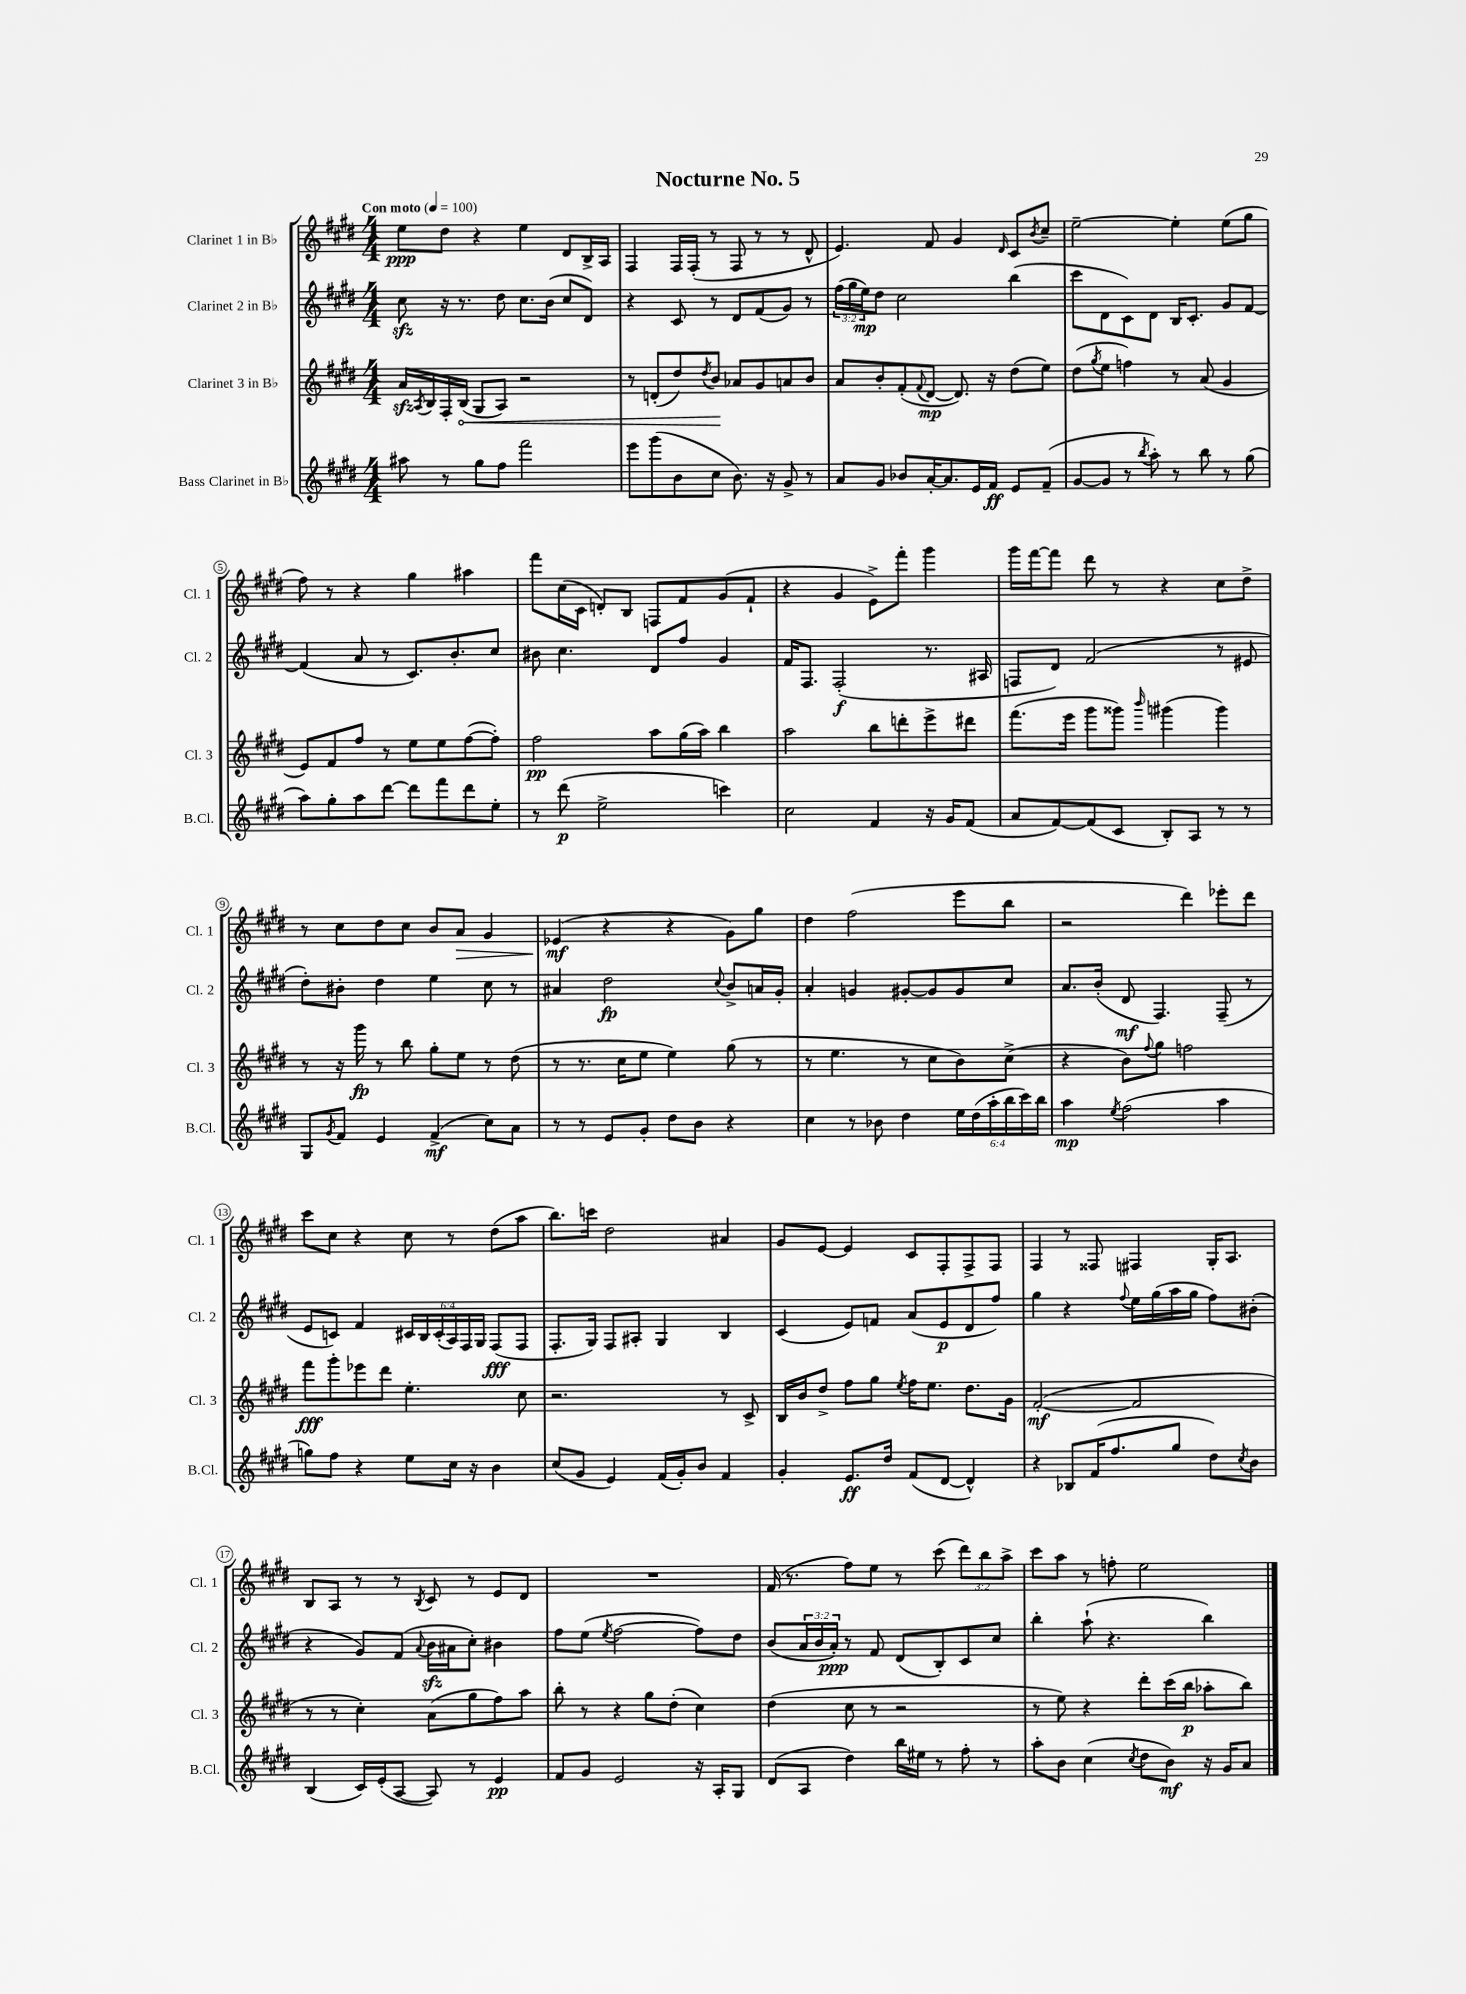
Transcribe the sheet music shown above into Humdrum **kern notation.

**kern	**kern	**kern	**kern
*staff4	*staff3	*staff2	*staff1
*clefG2	*clefG2	*clefG2	*clefG2
*k[f#c#g#d#]	*k[f#c#g#d#]	*k[f#c#g#d#]	*k[f#c#g#d#]
*M4/4	*M4/4	*M4/4	*M4/4
*MM100	*MM100	*MM100	*MM100
8aa#\	16a/LL	8cc#\	8ee\L
.	8qA/	.	.
.	16B/	.	.
8r	16F#'/	16r	8dd#\J
.	(16B/JJ	8.r	.
8gg#\L	8G#/L	.	4r
8ff#\J	8A/J)	8dd#\	.
2fff#\	2r	8.cc#\L	4ee\
.	.	(16b\Jk	.
.	.	8cc#/L	8d#/L
.	.	8d#/J)	16B^/L
.	.	.	16A/JJ
=	=	=	=
8eee\L	8r	4r	4F#/
(8ggg#\	(8d'/L	.	.
8b\	8dd#/)	8c#/	16F#/LL
.	.	.	(16F#'/JJ
.	8qdd#/	.	.
8cc#\J	8b/J	8r	8r
8.b\)	8a-/L	8d#/L	8F#/
.	8g#/	(8f#/	8r
16r	.	.	.
8g#^/	8a/	8g#/J)	8r
8r	8b/J	8r	8d#^^/
=	=	=	=
8a/L	8a/L	(24ff#\LL	4.e/)
.	.	24gg#\	.
.	.	24ee\J)	.
8g#/J	8b'/	8dd#\J	.
8b-/L	(8f#'/	2cc#\	.
.	8qqf#/	.	.
[16a'/K	[8d#/J	.	8f#/
8.a/]	.	.	.
.	8.d#/])	.	4g#/
16e/L	.	.	.
16f#/JJ	16r	.	.
.	.	.	16qqd#/
8e/L	(8dd#\L	(4bb\	8c#/L
.	.	.	8qb/
(8f#~/J	8ee\J)	.	8cc#~/J
=	=	=	=
[8g#/L	(8dd#\L	8ccc#\L	[2ee~\
.	8qgg#/	.	.
8g#/]J	8ee\J	8d#\	.
8r	4ff\)	8c#\)	.
8qbb/	.	.	.
8aa'\)	.	8d#\J	.
8r	8r	16B/LK	4ee'\]
.	.	8.c#'/J	.
8bb\	(8a/	.	.
8r	4g#/	8g#/L	(8ee\L
(8gg#\	.	[8f#/J	8gg#\J
=	=	=	=
8aa\L)	8e/L)	(4f#/]	8ff#\)
8gg#'\	8f#/	.	8r
8aa\	8ff#/J	8a/	4r
[8ddd#\J	8r	8r	.
8ddd#\]L	8ee\L	8.c#/L)	4gg#\
8fff#\	8ee\	.	.
.	.	8.b'/	.
8ddd#\	([8ff#\	.	4aa#\
8ee'\J	8ff#'\]J)	8cc#/J	.
=	=	=	=
8r	2ff#\	8b#\	8fff#\L
(8ddd#\	.	4.cc#\	(16cc#\L
.	.	.	16c#\JJ
2ee^\	.	.	8d'/L)
.	.	.	8B/J
.	8aa\L	8d#/L	8F/L
.	(16gg#\L	8ff#/J	8f#/
.	16aa\JJ)	.	.
4ccc\)	4bb\	4g#/	(8g#/
.	.	.	8f#`/J
=	=	=	=
2cc#\	2aa\	16f#/LK	4r
.	.	8.F#/J	.
.	.	(2F#'/	4g#/
4f#/	8bb\L	.	8e^\L)
.	8ddd'\	.	8fff#'\J
16r	8eee^\	8.r	4ggg#\
16g#/LK	.	.	.
(8f#/J	8ddd#\J	.	.
.	.	16A#/	.
=	=	=	=
8a/L	(8.fff#\L	8F/L	16ggg#\LL
.	.	.	[16fff#\J
[8f#/)	.	8d#/J)	8fff#\]J
.	16eee\Jk	.	.
(8f#/]	8ggg#\L	(2f#/	8ddd#\
8c#/J	8ggg##\J)	.	8r
.	16qqbbb/	.	.
8B'/L)	(4ggg#\	.	4r
8A/J	.	.	.
8r	4ggg#\)	8r	8cc#\L
8r	.	8e#/	8dd#^\J
=	=	=	=
8G#/L	8r	8dd#'\L)	8r
8qg#/	.	.	.
8f#/J	16r	8b#'\J	8cc#\L
.	16ggg#\	.	.
4e/	8r	4dd#\	8dd#\
.	8bb\	.	8cc#\J
(4f#^/	8gg#'\L	4ee\	8b/L
.	8ee\J	.	8a/J
8cc#\L)	8r	8cc#\	4g#/
8a\J	(8dd#\	8r	.
=	=	=	=
8r	8r	4a#/	(4e-/
8r	8.r	.	.
8e/L	.	2dd#\	4r
.	16cc#\LK	.	.
8g#'/J	8ee\J	.	.
8dd#\L	4ee\)	.	4r
8b\J	.	.	.
.	.	8qqcc#/	.
4r	(8gg#\	8b^/L	8g#\L)
.	8r	16a/L	8gg#\J
.	.	16g#'/JJ	.
=	=	=	=
4cc#\	8r	4a'/	4dd#\
.	4.ee\	.	.
8r	.	4g/	(2ff#\
8b-\	.	.	.
4dd#\	8r	[8g#'/L	.
.	8cc#\L	8g#/]	.
24ee\LL	8b\)	8g#/	8eee\L
(24dd#\	.	.	.
24aa'\	.	.	.
24bb\	(8cc#^\J	8cc#/J	8bb\J
24ccc#\)	.	.	.
24bb\JJ	.	.	.
=	=	=	=
4aa\	4r	8.a/L	2r
.	.	(16b'/Jk	.
8qee/	.	.	.
(2ff#\	8b\L)	8d#/	.
.	8qqff#/	.	.
.	8gg#\J	4.F#/)	.
.	2ff\	.	4ddd#\)
4aa\	.	(8F#~/	8eee-'\L
.	.	8r	8ddd#\J
=	=	=	=
8gg\L)	8fff#\L	8e/L	8ccc#\L
8ff#\J	8ggg#'\	8c/J)	8cc#\J
4r	8eee-\	4f#/	4r
.	8ddd#\J	.	.
8ee\L	4.ee'\	24c#/LL	8cc#\
.	.	24B/	.
.	.	(24c#'/	.
16cc#\Jk	.	24A/)	8r
.	.	24F#/	.
16r	.	.	.
.	.	24G#/JJ	.
4b\	.	(8F#/L	(8dd#\L
.	8cc#\	8F#/J	8aa\J
=	=	=	=
(8cc#/L	2.r	8.F#'/L	8.bb\L)
8g#/J	.	.	.
.	.	16G#/Jk)	16ccc\Jk
4e/)	.	8F#/L	2dd#\
.	.	8A#'/J	.
(16f#/LL	.	4G#/	.
16g#'/J)	.	.	.
8b/J	.	.	.
4f#/	8r	4B/	4a#/
.	8c#^/	.	.
=	=	=	=
4g#'/	16B/LL	(4c#/	8g#/L
.	16b/J	.	.
.	8dd#^/J	.	[8e/J
8.e/L	8ff#\L	8e/L)	4e/]
.	8gg#\J	8f/J	.
16dd#/Jk	.	.	.
.	8qee/	.	.
(8f#/L	16ff#\LK	(8a/L	8c#/L
.	8.ee\J	.	.
[8d#/J	.	8e/	8F#'/
4d#^^/])	8.dd#\L	8d#/	8F#^/
.	.	8ff#/J)	8F#/J
.	16g#\Jk	.	.
=	=	=	=
4r	([2f#'/	4gg#\	4F#/
8B-/L	.	4r	8r
(16f#/K	.	.	8F##/
8.ff#/	.	.	.
.	.	8qqff#/	.
.	2f#/]	16ee\LL	4F#/
.	.	(16gg#\	.
8gg#/J	.	16aa\	.
.	.	16gg#\JJ	.
8dd#\L)	.	8ff#\L)	16G#'/LK
.	.	.	8.A/J
8qcc#/	.	.	.
8b\J	.	(8b#'\J	.
=	=	=	=
(4B/	8r	4r	8B/L
.	8r	.	8A/J
16c#/LL)	4cc#'\)	8g#/L)	8r
(16e'/J	.	.	.
[8A/J	.	(8f#/J	8r
.	.	8qqa/	8qB/
8A/])	(8a\L	16b\LL	8c#/
.	.	16a#\J	.
8r	8gg#\	8cc#'\J)	8r
4e/	8ff#\)	4b#\	8e/L
.	8aa\J	.	8d#/J
=	=	=	=
8f#/L	8bb'\	8ff#\L	1r
8g#/J	8r	(8ee\J	.
.	.	8qee/	.
2e/	4r	[2ff#\	.
.	8gg#\L	.	.
.	(8dd#'\J	.	.
16r	4cc#\)	8ff#\]L)	.
16A'/LK	.	.	.
8G#/J	.	8dd#\J	.
=	=	=	=
(8d#/L	(4dd#\	(8b/L	(16f#/
.	.	.	8.r
8A/J	.	24a/L	.
.	.	24b/	.
.	.	24a'/JJ)	.
4dd#\)	8cc#\	8r	8ff#\L)
.	8r	8f#/	8ee\J
16bb\LL	2r	(8d#/L	8r
16ee#\JJ	.	.	.
8r	.	8B'/)	(8ccc#\
8ff#'\	.	8c#/	12ddd#\L)
.	.	.	12bb\
8r	.	8cc#/J	.
.	.	.	12aa^\J
=	=	=	=
8aa'\L	8r	4bb'\	8ccc#\L
8b\J	8ee\)	.	8aa\J
(4cc#\	4r	(8aa`\	8r
.	.	4.r	8ff'\
8qcc#/	.	.	.
8dd#\L	8ddd#'\L	.	2ee\
8b\J)	(16ccc#\L	.	.
.	16bb\JJ	.	.
16r	8aa-'\L	4bb\)	.
16g#/LK	.	.	.
8a/J	8bb\J)	.	.
==	==	==	==
*-	*-	*-	*-
